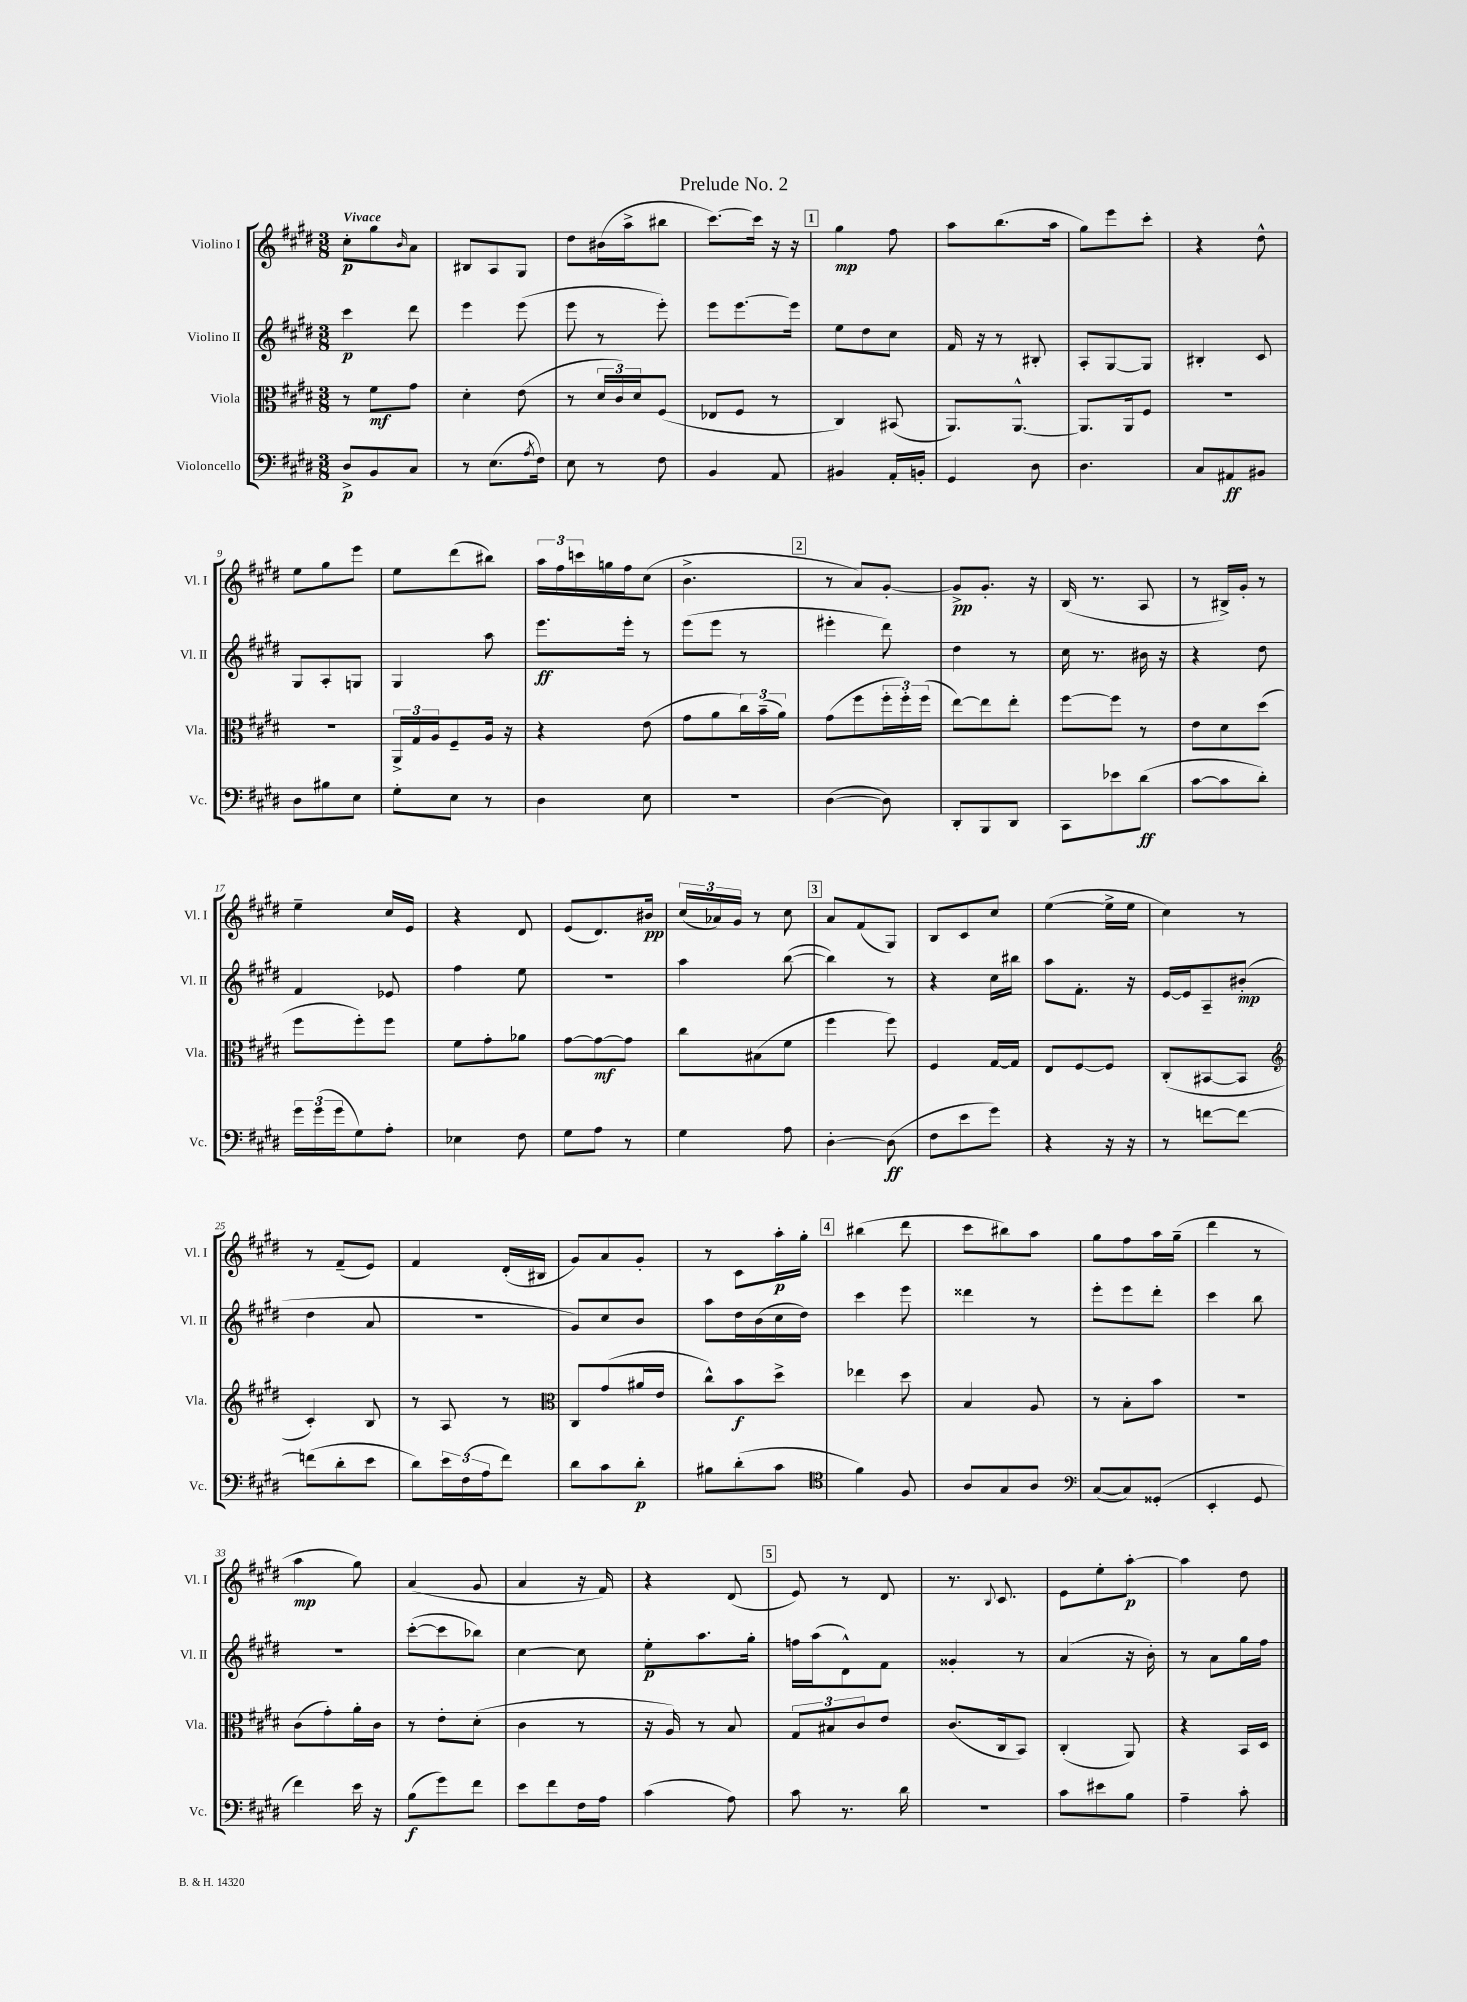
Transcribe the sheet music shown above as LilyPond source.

\header { title = "Prelude No. 2" }
<<
\new StaffGroup <<
\new Staff = "s0" \with { instrumentName = "Violino I" shortInstrumentName = "Vl. I" } {
    \clef treble \key e \major \numericTimeSignature \time 3/8 \tempo "Vivace"
    cis''8-.\p gis''8 \grace { b'16 } a'8 |
    bis8 a8 gis8 |
    dis''8 bis'16( a''16-> bis''8 |
    cis'''8.~) cis'''16 r16 r16 |
    \mark \markup { \box "1" } gis''4\mp fis''8 |
    a''8 b''8.( a''16 |
    gis''8) e'''8 cis'''8-. |
    r4 dis''8-^ |
    e''8 gis''8 e'''8 |
    e''8 dis'''8( bis''8) |
    \tuplet 3/2 { a''16 fis''16 c'''16 } g''16 fis''16 cis''8( |
    b'4.-> |
    \mark \markup { \box "2" } r8 a'8) gis'8~-. |
    gis'8->\pp gis'8.-. r16 |
    b16( r8. a8 |
    r8 bis16->) gis'16-. r8 |
    e''4-- cis''16 e'16 |
    r4 dis'8 |
    e'8( dis'8.) bis'16\pp |
    \tuplet 3/2 { cis''16( aes'16) gis'16 } r8 cis''8 |
    \mark \markup { \box "3" } a'8 fis'8( gis8) |
    b8 cis'8 cis''8 |
    e''4~( e''16-> e''16 |
    cis''4) r8 |
    r8 fis'8--( e'8) |
    fis'4 dis'16-.( bis16 |
    gis'8) a'8 gis'8-. |
    r8 cis'8 a''16-.\p gis''16-. |
    \mark \markup { \box "4" } bis''4( dis'''8 |
    cis'''8 bis''8) a''8 |
    gis''8 fis''8 a''16 gis''16--( |
    dis'''4 r8 |
    a''4\mp gis''8) |
    a'4( gis'8 |
    a'4 r16 fis'16) |
    r4 dis'8( |
    \mark \markup { \box "5" } e'8) r8 dis'8 |
    r8. \appoggiatura { b8 } cis'8. |
    e'8 e''8-. a''8~-.\p |
    a''4 dis''8 \bar "|." |
}
\new Staff = "s1" \with { instrumentName = "Violino II" shortInstrumentName = "Vl. II" } {
    \clef treble \key e \major \numericTimeSignature \time 3/8
    cis'''4\p dis'''8 |
    e'''4 e'''8( |
    e'''8 r8 e'''8-.) |
    e'''8 e'''8.~ e'''16 |
    \mark \markup { \box "1" } e''8 dis''8 cis''8 |
    fis'16 r16 r8 bis8-. |
    a8-. gis8~ gis8 |
    bis4-. cis'8 |
    gis8 a8-. g8 |
    gis4 a''8 |
    e'''8.\ff e'''16-. r8 |
    e'''8( e'''8 r8 |
    \mark \markup { \box "2" } eis'''4-. dis'''8) |
    dis''4 r8 |
    cis''16 r8. bis'16 r16 |
    r4 dis''8 |
    fis'4 ees'8 |
    fis''4 e''8 |
    R4. |
    a''4 b''8~( |
    \mark \markup { \box "3" } b''4) r8 |
    r4 cis''16 bis''16 |
    a''8 fis'8.-. r16 |
    e'16~ e'16 a8-- bis'8-.\mp( |
    dis''4 a'8 |
    R4. |
    gis'8) cis''8 b'8 |
    a''8 dis''16 b'16( cis''16 dis''16) |
    \mark \markup { \box "4" } cis'''4 e'''8 |
    disis'''4 r8 |
    e'''8-. e'''8 dis'''8-. |
    cis'''4 b''8 |
    R4. |
    cis'''8~-.( cis'''8 bes''8) |
    cis''4~ cis''8 |
    e''8-.\p a''8. gis''16-. |
    \mark \markup { \box "5" } f''16 a''16( dis'8-^) fis'8 |
    gisis'4-. r8 |
    a'4( r16 b'16-.) |
    r8 a'8 gis''16 fis''16 \bar "|." |
}
\new Staff = "s2" \with { instrumentName = "Viola" shortInstrumentName = "Vla." } {
    \clef alto \key e \major \numericTimeSignature \time 3/8
    r8 fis'8\mf gis'8 |
    dis'4-. e'8( |
    r8 \tuplet 3/2 { dis'16 cis'16) dis'16 } fis8( |
    ees8 fis8 r8 |
    \mark \markup { \box "1" } cis4) bis,8( |
    a,8.) a,8.~-^ |
    a,8. a,16 fis8 |
    R4. |
    R4. |
    \tuplet 3/2 { a,16-> gis16 a16 } fis8-- a16 r16 |
    r4 e'8( |
    gis'8 a'8 \tuplet 3/2 { cis''16) b'16--( a'16) } |
    \mark \markup { \box "2" } gis'8( fis''8 \tuplet 3/2 { fis''16-. fis''16-.) fis''16( } |
    e''8~) e''8 e''8-. |
    fis''8~ fis''8 r8 |
    e'8 dis'8 dis''8( |
    fis''8 fis''8-.) fis''8 |
    fis'8 gis'8-. aes'8 |
    gis'8~ gis'8~\mf gis'8 |
    cis''8 bis8( fis'8 |
    \mark \markup { \box "3" } fis''4 fis''8) |
    fis4 gis16~ gis16 |
    e8 fis8~ fis8 |
    cis8-.( bis,8~ bis,8 |
    \clef treble cis'4-.) b8 |
    r8 a8 r8 |
    \clef alto cis8 gis'8( ais'16 e'16 |
    cis''8-^) b'8\f dis''8-> |
    \mark \markup { \box "4" } ees''4 dis''8 |
    b4 a8 |
    r8 b8-. b'8 |
    R4. |
    cis'8( gis'8-.) a'16-. cis'16 |
    r8 e'8-. dis'8-.( |
    cis'4 r8 |
    r16 a16) r8 b8 |
    \mark \markup { \box "5" } \tuplet 3/2 { gis8 bis8 cis'8 } e'8 |
    cis'8.( cis16 b,8) |
    cis4-.( a,8) |
    r4 b,16 dis16 \bar "|." |
}
\new Staff = "s3" \with { instrumentName = "Violoncello" shortInstrumentName = "Vc." } {
    \clef bass \key e \major \numericTimeSignature \time 3/8
    dis8->\p b,8 cis8 |
    r8 e8.( \acciaccatura { a8 } fis16) |
    e8 r8 fis8 |
    b,4 a,8 |
    \mark \markup { \box "1" } bis,4 a,16-. b,16-. |
    gis,4 dis8 |
    dis4. |
    cis8 ais,8\ff bis,8 |
    dis8 bis8 e8 |
    gis8-. e8 r8 |
    dis4 e8 |
    R4. |
    \mark \markup { \box "2" } dis4~( dis8) |
    dis,8-. b,,8 dis,8 |
    cis,8 ees'8 dis'8\ff( |
    cis'8~ cis'8 dis'8-.) |
    \tuplet 3/2 { gis'16 gis'16( gis'16 } gis8) a8-. |
    ees4 fis8 |
    gis8 a8 r8 |
    gis4 a8 |
    \mark \markup { \box "3" } dis4~-. dis8\ff( |
    fis8 e'8 gis'8) |
    r4 r16 r16 |
    r8 f'8~ f'8~ |
    f'8( dis'8-. e'8 |
    dis'8) \tuplet 3/2 { e'16 fis16( a16 } fis'8) |
    dis'8 cis'8 dis'8-.\p |
    bis8 dis'8-.( cis'8 |
    \mark \markup { \box "4" } \clef tenor fis'4) fis8 |
    a8 gis8 a8 |
    \clef bass cis8~( cis8) gisis,8-.( |
    e,4-. gis,8 |
    fis'4) e'16 r16 |
    b8\f( gis'8) fis'8 |
    e'8 fis'8 fis16 a16 |
    cis'4( a8) |
    \mark \markup { \box "5" } cis'8 r8. dis'16 |
    R4. |
    cis'8 eis'8 b8 |
    a4-- cis'8-. \bar "|." |
}
>>
>>
